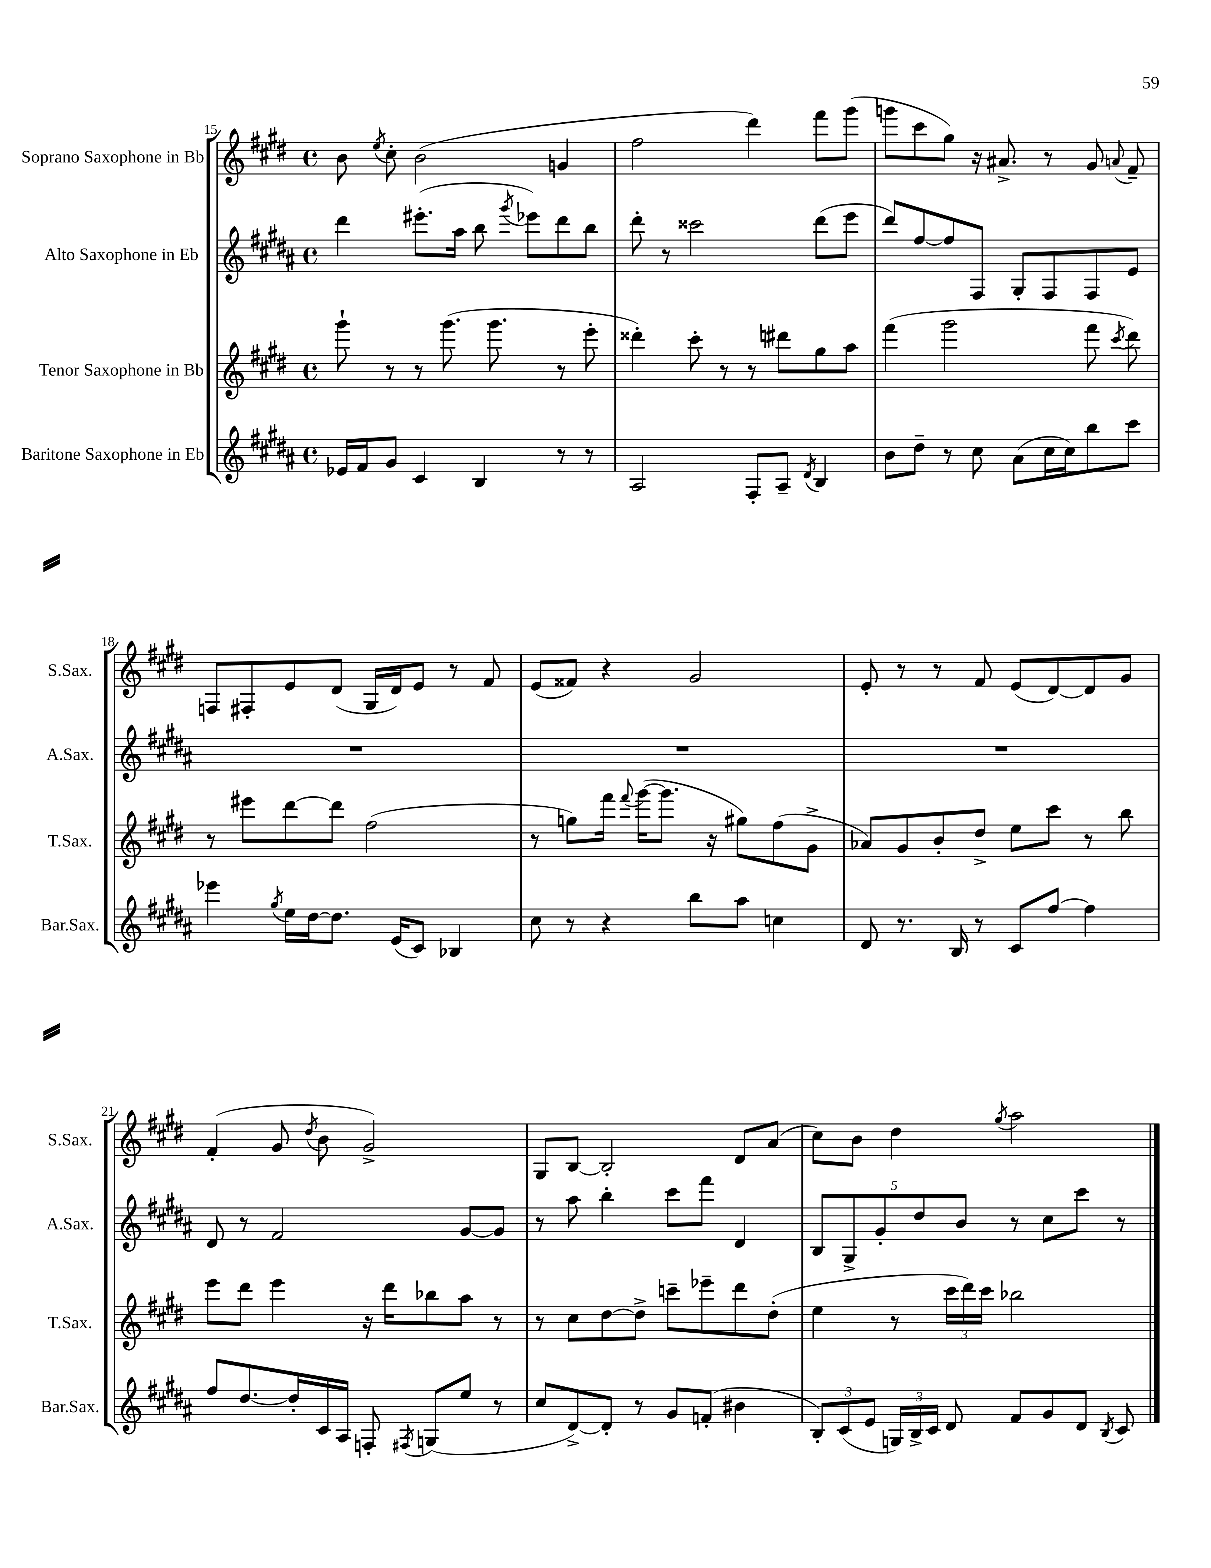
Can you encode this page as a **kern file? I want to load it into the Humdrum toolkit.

**kern	**kern	**kern	**kern
*part4	*part3	*part2	*part1
*staff4	*staff3	*staff2	*staff1
*I"Baritone Saxophone in Eb	*I"Tenor Saxophone in Bb	*I"Alto Saxophone in Eb	*I"Soprano Saxophone in Bb
*I'Bar.Sax.	*I'T.Sax.	*I'A.Sax.	*I'S.Sax.
*clefG2	*clefG2	*clefG2	*clefG2
*k[f#c#g#d#a#]	*k[f#c#g#d#]	*k[f#c#g#d#a#]	*k[f#c#g#d#]
*M4/4	*M4/4	*M4/4	*M4/4
*met(c)	*met(c)	*met(c)	*met(c)
=15	=15	=15	=15
16e-X/LL	8ggg#`\	4ddd#\	8b\
16f#/J	.	.	.
.	.	.	8qee/
8g#/J	8r	.	8cc#'\
4c#/	8r	(8.eee#X'\L	(2b\
.	(8.ggg#\	.	.
.	.	16aa#\Jk	.
4B/	.	8bb\	.
.	8.ggg#\	.	.
.	.	8qggg#/	.
.	.	8eee-X\L)	.
8r	8r	8ddd#\	4gn/
8r	8eee'\	8bb\J	.
=16	=16	=16	=16
2A#/	4ddd##X'\)	8ddd#'\	2ff#\
.	.	8r	.
.	8ccc#'\	2ccc##X\	.
.	8r	.	.
8F#'/L	8r	.	4ddd#\)
8A#~/J	8ddd#X\L	.	.
8qd#/	.	.	.
4B/	8gg#\	(8ddd#\L	8fff#\L
.	8aa\J	8eee\J	(8ggg#\J
=17	=17	=17	=17
8b\L	(4fff#\	8ddd#/L)	8gggn\L
8dd#~\J	.	[8ff#/	8ccc#\
8r	2ggg#\	8ff#/]	8gg#\J)
8cc#\	.	8F#/J	16r
.	.	.	8.a#X^/
(8a#\L	.	8G#'/L	.
16cc#\L	.	8F#/	8r
16cc#\J)	.	.	.
8bb\	8fff#\	8F#/	8g#/
.	8qccc#/	.	8qqan/
8ccc#\J	8ddd#\)	8e/J	8f#~/
!!LO:LB:g=z
=18	=18	=18	=18
4eee-X\	8r	1r	8Fn/L
.	8eee#X\L	.	8F#X'/
8qgg#/	.	.	.
16ee\LL	[8ddd#\	.	8e/
[16dd#\J	.	.	.
8.dd#\J]	8ddd#\J]	.	(8d#/J
.	(2ff#\	.	16G#/LL
(16e/KL	.	.	16d#/J)
8c#/J)	.	.	8e/J
4B-X/	.	.	8r
.	.	.	8f#/
=19	=19	=19	=19
8cc#\	8r	1r	(8e/L
8r	8ggn\L)	.	8f##X/J)
4r	16fff#\Jk	.	4r
.	8qqfff#/	.	.
.	([16ggg#\KL	.	.
.	8.ggg#\J]	.	.
8bb\L	.	.	2g#/
.	16r	.	.
8aa#\J	8gg#X\L)	.	.
4ccn\	(8ff#\	.	.
.	8g#^\J	.	.
=20	=20	=20	=20
8d#/	8a-X/L)	1r	8e'/
8.r	8g#/	.	8r
.	8b'/	.	8r
16B/	.	.	.
8r	8dd#^/J	.	8f#/
8c#/L	8ee\L	.	(8e/L
[8ff#/J	8ccc#\J	.	[8d#/)
4ff#\]	8r	.	8d#/]
.	8bb\	.	8g#/J
!!LO:LB:g=z
=21	=21	=21	=21
8ff#/L	8eee\L	8d#/	(4f#'/
[8.dd#/	8ddd#\J	8r	.
.	4eee\	2f#/	8g#/
16dd#'/L]	.	.	.
.	.	.	8qdd#/
16c#/	.	.	8b\
16A#/JJ	.	.	.
8Fn'/	16r	.	2g#^/)
.	16ddd#\KL	.	.
8qF#X/	.	.	.
(8Gn/L	8bb-X\	.	.
8ee/J	8aa\J	[8g#/L	.
8r	8r	8g#/J]	.
=22	=22	=22	=22
8cc#/L	8r	8r	8G#/L
[8d#^/)	8cc#\L	8aa#\	[8B/J
8d#'/J]	[8dd#\	4bb'\	2B'/]
8r	8dd#^\J]	.	.
8g#/L	8cccn~\L	8ccc#\L	.
(8fn'/J	8eee-X~\	8fff#\J	.
4b#X\	8ddd#\	4d#/	8d#/L
.	(8dd#'\J	.	(8a/J
=23	=23	=23	=23
12B'/L)	4ee\	10B/L	8cc#\L)
(12c#/	.	.	.
.	.	10G#^/	.
.	.	.	8b\J
12e/J	.	.	.
.	.	10g#'/	.
24Gn/LL)	8r	.	4dd#\
24B^/	.	.	.
.	.	10dd#/	.
24c#/JJ	.	.	.
8d#/	24ccc#\LL	.	.
.	.	10b/J	.
.	24ddd#\)	.	.
.	24ccc#\JJ	.	.
.	.	.	8qgg#/
8f#/L	2bb-X\	8r	2aa\
8g#/	.	8cc#\L	.
8d#/J	.	8ccc#\J	.
8qB/	.	.	.
8c#/	.	8r	.
==	==	==	==
*-	*-	*-	*-
